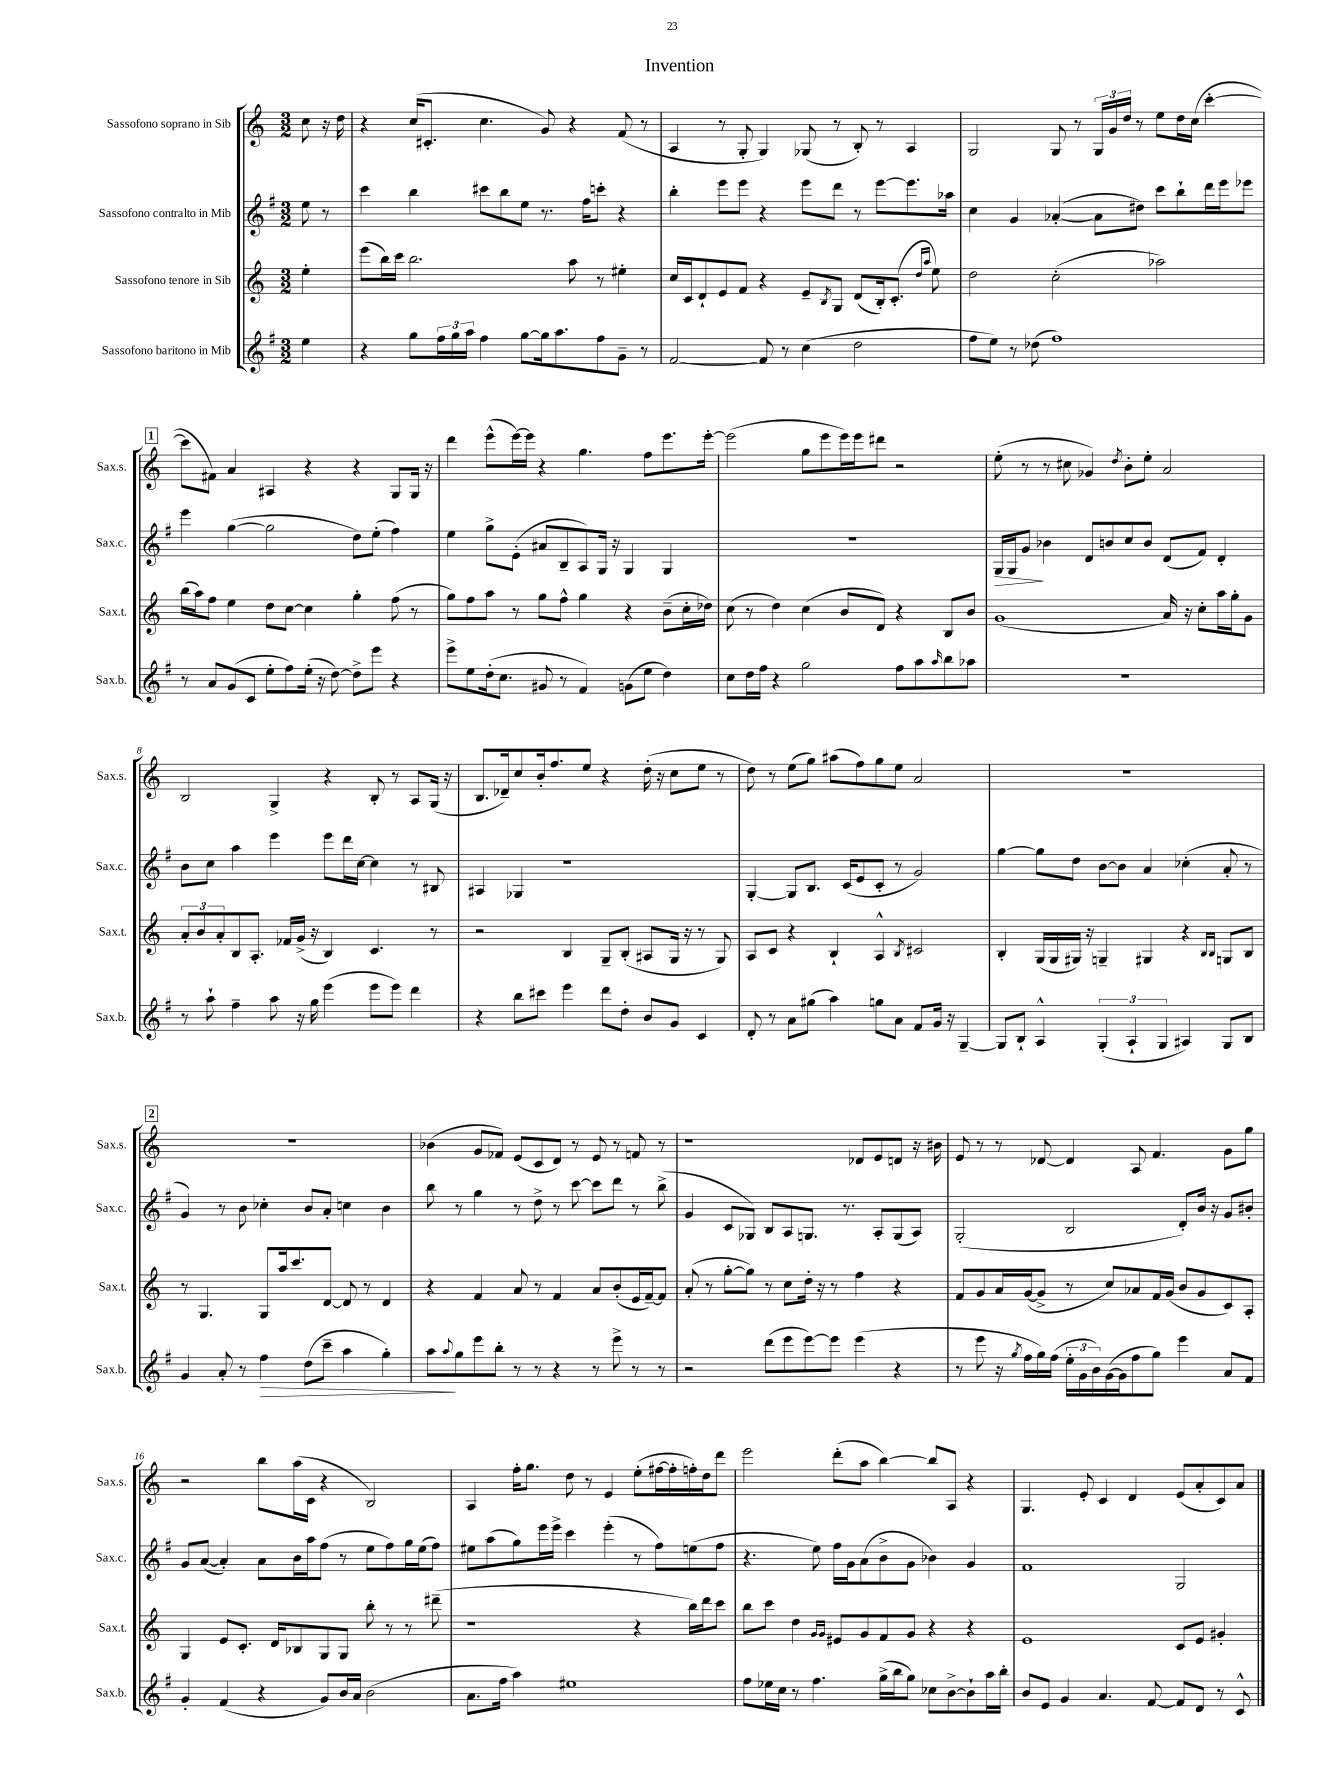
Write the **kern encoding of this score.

**kern	**kern	**kern	**kern
*staff4	*staff3	*staff2	*staff1
*clefG2	*clefG2	*clefG2	*clefG2
*k[f#]	*k[]	*k[f#]	*k[]
*M3/2	*M3/2	*M3/2	*M3/2
4ee\	4ee'\	8ee\	8cc\
.	.	8r	16r
.	.	.	16dd\
=	=	=	=
4r	(8eee\L	4ccc\	4r
.	16bb\L)	.	.
.	16ccc\JJ	.	.
8gg\L	2.bb\	4bb\	(16cc/LK
.	.	.	8.c#'/J
24ff#\L	.	.	.
24gg\	.	.	.
24aa\JJ	.	.	.
4ff#\	.	8ccc#\L	4.cc\
.	.	8bb\	.
[8gg\L	.	8ee\J	.
16gg\]k	.	8.r	8g/)
8.aa\	.	.	.
.	8aa\	.	4r
.	.	16ff#\LK	.
8ff#\	8r	8ccc'\J	.
8g~\J	4ee#'\	4r	(8f/
8r	.	.	8r
=	=	=	=
[2f#/	16cc/LL	4bb'\	4A/
.	16c/J	.	.
.	8d`/	.	.
.	8e/	8eee\L	8r
.	8f/J	8eee\J	8G'/
8f#/]	4r	4r	4G/)
8r	.	.	.
(4cc\	8e~/L	8eee\L	(8G-/
.	8qB/	.	.
.	8G/J	8ddd\J	8r
2dd\	(8d/L	8r	8B'/)
.	16B'/k)	[8eee\L	8r
.	(8.c'/J	.	.
.	.	8.eee\]	4A/
.	16qqdd/LL	.	.
.	16qqaa/JJ	.	.
.	8ee\)	.	.
.	.	16aa-\Jk	.
=	=	=	=
8ff#\L	2dd\	4cc\	2G/
8ee\J)	.	.	.
8r	.	4g/	.
(8dd-\	.	.	.
1ff#)	(2cc'\	([4a-'/	8G/
.	.	.	8r
.	.	8a-\]L	24G/LL
.	.	.	24g/
.	.	.	24dd/JJ
.	.	8dd#\J)	8r
.	2aa-\)	8ccc\L	8ee\L
.	.	8bb`\	16dd\L
.	.	.	(16cc\JJ
.	.	16ddd\L	[4ccc'\
.	.	16eee\J	.
.	.	8eee-\J	.
=	=	=	=
8r	(16bb\LL	4eee\	8ccc\]L
.	16aa\J)	.	.
8a/L	8ff\J	.	8f#\J)
(8g/	4ee\	([4gg\	4a/
8c/J	.	.	.
8ee'\L	8dd\L	2gg\]	4A#/
8ff#\)	[8cc\J	.	.
(16ee'\Jk	4cc\]	.	4r
16r	.	.	.
[8dd\)	.	.	.
8dd^\]L	4gg'\	8dd\L)	4r
8eee\J	.	(8ee'\J	.
4r	(8ff\	4ff#\)	8G/L
.	8r	.	16G/Jk
.	.	.	16r
=	=	=	=
8eee^\L	8gg\L)	4ee\	4ddd\
8ee\	8ff\	.	.
(16dd'\k	8aa\J	8gg^\L	(8eee^^\L
8.cc\J	.	.	.
.	8r	(8e'\J	[16eee\L)
.	.	.	16eee\]JJ
8g#/	8gg\L	8a#/L	4r
8r	8ff^^\J	8B~/	.
4f#/)	4gg\	8A/)	4.gg\
.	.	16G/Jk	.
.	.	16r	.
(8g\L	4r	4G/	.
8ee\J	.	.	8ff\L
4dd\)	(8b~\L	4G/	8.eee\
.	16cc'\L	.	.
.	16dd-\JJ)	.	[16eee'\Jk
=	=	=	=
8cc\L	(8cc\	1.r	(2eee\]
16dd\L	8r	.	.
16ff#\JJ	.	.	.
4r	4dd\)	.	.
2gg\	(4cc\	.	8gg\L
.	.	.	8eee\
.	8b/L	.	16eee\L)
.	.	.	16eee\J
.	8d/J)	.	8ddd#\J
8ff#\L	4r	.	2r
8aa\	.	.	.
16qqaa/	.	.	.
8bb\	8B/L	.	.
8aa-\J	8b/J	.	.
=	=	=	=
1.r	(1g	16G/LL	(8ee'\
.	.	16G/J	.
.	.	8g/J	8r
.	.	4b-\	8r
.	.	.	8cc#\
.	.	8d/L	4g-/)
.	.	8b/	.
.	.	.	8qdd/
.	.	8cc/	8b'\L
.	.	8b/J	8ee'\J
.	16a/)	(8d/L	2a/
.	16r	.	.
.	8cc'\L	8f#/J)	.
.	16aa\L	4d'/	.
.	16gg'\J	.	.
.	8g\J	.	.
=	=	=	=
8r	12a'/L	8b\L	2B/
.	12b/	.	.
8aa`\	.	8cc\J	.
.	12a'/	.	.
4ff#~\	8B/	4aa\	.
.	8.A'/J	.	.
8aa\	.	4eee\	4G^/
.	16f-/LL	.	.
16r	(16g^/JJ	.	.
16gg\	16r	.	.
(4eee\	4B/)	8eee\L	4r
.	.	16ddd\L	.
.	.	[16cc\JJ	.
8eee\L	4.c/	4cc\]	8B'/
8eee\J)	.	.	8r
4ddd\	.	8r	8A/L
.	8r	8B#/	(16G/Jk
.	.	.	16r
=	=	=	=
4r	2r	4A#/	8.B/L
.	.	.	16d-~/k)
8bb\L	.	4G-/	8cc/
8ccc#\J	.	.	16b'/k
.	.	.	8.ff/
4eee\	4B/	1r	.
.	.	.	8ee/J
8ddd\L	8G~/L	.	4r
8dd'\J	(8B'/J	.	.
8b/L	8A#/L	.	(16dd'\
.	.	.	16r
8g/J	16G/Jk	.	8cc\L
.	16r	.	.
4c/	8r	.	8ee\J
.	8G/)	.	8r
=	=	=	=
8d'/	8A/L	[4G'/	8dd\)
8r	8c/J	.	8r
8a\L	4r	8G/]L	(8ee\L
(8gg#\J	.	8.B/J	8gg\J)
4aa\)	4B`/	.	(8aa#\L
.	.	(16c/LK	.
.	.	8e/	8ff\)
8gg\L	4A^^/	8c'/J	8gg\
8a\J	.	8r	8ee\J
.	8qB/	.	.
8f#/L	2c#/	2g/)	2a/
16g/Jk	.	.	.
16r	.	.	.
[4G~/	.	.	.
=	=	=	=
8G/]L	4B'/	[4gg\	1.r
8B`/J	.	.	.
4A^^/	(16G/LL	8gg\]L	.
.	16G/	.	.
.	16G#/JJ)	8dd\J	.
.	16r	.	.
(6G'/	4G~/	[8b\L	.
.	.	8b\]J	.
6A`/	.	.	.
.	4G#/	4a/	.
6G/	.	.	.
4A#/)	4r	(4cc-'\	.
.	16qqB/LL	.	.
.	16qqB/JJ	.	.
8G/L	8G/L	8a'/	.
8B/J	8B/J	8r	.
=	=	=	=
4g/	8r	4g/)	1.r
.	4.G/	.	.
8a'/	.	8r	.
8r	.	8b\	.
4ff#\	8G/L	4cc-'\	.
.	16aa/k	.	.
.	8.ccc/	.	.
(8dd\L	.	8b/L	.
8ccc~\J	[8d/J	8a'/J	.
4aa\	8d/]	4cc\	.
.	8r	.	.
4gg'\)	4d/	4b\	.
=	=	=	=
8aa\L	4r	8bb\	(4b-\
8qqaa/	.	.	.
8gg\	.	8r	.
8eee\	4f/	4gg\	8g/L
8bb'\J	.	.	8f-/J)
8r	8a/	8r	(8e/L
8r	8r	8dd^\	8c/
4r	4f/	8r	8d/J)
.	.	[8ccc\	8r
8r	8a/L	8ccc\]L	8e/
8eee^\	(8b'/	8ddd\J	8r
8r	16e/L	8r	8f/
.	[16f~/J)	.	.
8r	8f/]J	(8bb^\	8r
=	=	=	=
2r	(8a'/	4g/	1r
.	8r	.	.
.	[8gg'\L	8c/L	.
.	8gg\]J)	8G-/J)	.
(8ddd\L	8r	8B/L	.
8eee\	8cc\L	8A/	.
[8eee\)	16dd'\Jk	8.G/J	.
.	16r	.	.
8eee\]J	8r	.	.
.	.	8.r	.
(4eee\	4ff\	.	8d-/L
.	.	8A'/L	8e/
4r	4r	(8G/	8d/J
.	.	8A/J)	16r
.	.	.	16b#\
=	=	=	=
8r	8f/L	(2G'/	8e/
8eee\	8g/	.	8r
16r	16a/L	.	8r
8qgg/	.	.	.
16ff#\LL	([16g/J	.	.
16gg\)	8g^/]J	.	[8d-/
(16ff#\JJ	.	.	.
24ee'\LL	8r	2B/	4d-/]
24g\	.	.	.
24b\)	.	.	.
([16g\	8cc/L)	.	.
16g\]J	.	.	.
8ff#\	8a-/	.	8A/
8gg\J)	16f/L	.	4.f/
.	(16g/JJ	.	.
4eee\	8b/L	8d'/L)	.
.	8g/	16b/Jk	.
.	.	16r	.
8a/L	8c/)	8g/L	8g\L
8f#/J	8A'/J	8b#'/J	8gg\J
=	=	=	=
4g'/	4G/	8g/L	2r
.	.	([8a/J	.
(4f#/	8e/L	4a'/])	.
.	8.c'/J	.	.
4r	.	8a\L	8bb\L
.	16d/LK	.	.
.	8B-/	16b\L	(16aa\L
.	.	16aa\J	16c\JJ
8g/L)	8G/	(8ff#\J	4r
16b/L	8G/J	8r	.
16a/JJ	.	.	.
(2b\	8bb'\	8ee\L	2B/)
.	8r	8ff#\)	.
.	8r	16gg\L	.
.	.	(16ee\J	.
.	(8ddd#~\	8ff#\J)	.
=	=	=	=
8.a\L	1r	8ee#\L	4A/
.	.	(8aa\	.
16ff#\Jk	.	.	.
4aa\)	.	8gg\)	16ff'\LK
.	.	.	8.gg\J
.	.	16eee\L	.
.	.	16eee^\JJ	.
1ee#	.	4ccc\	8dd\
.	.	.	8r
.	.	(4eee'\	4e/
.	4r	8r	(8ee'\L
.	.	8ff#\L)	[16ff#\L
.	.	.	16ff#'\]
.	16bb\LL)	(8ee\	16ff'\)
.	16ddd\J	.	16dd\J
.	8ccc\J	8ff#\J	8ddd\J
=	=	=	=
8ff#\L	8bb\L	4.r	2eee\
16ee-\L	8ccc\J	.	.
16cc\JJ	.	.	.
8r	4dd\	.	.
4.ff#\	.	8ee\)	.
.	16qqg/LL	.	.
.	16qqg/JJ	.	.
.	8e#/L	16ff#\LL	(8ddd'\L
.	.	16g\J	.
.	8g/	(8a\	8aa\J
(16gg^\LL	8f/	8b^\	[4bb\)
16bb\J	.	.	.
8gg\J)	8g/J	8g\J	.
8cc-\L	4r	4b-\)	8bb/]L
[8b^\	.	.	8A/J
8b`\]	4r	4g/	4r
16aa\L	.	.	.
16bb'\JJ	.	.	.
=	=	=	=
8b/L	1e	1f#	4.G/
8e/J	.	.	.
4g/	.	.	.
.	.	.	8e'/
4.a/	.	.	4c/
.	.	.	4d/
[8f#/	.	.	.
8f#/]L	8c/L	2G/	(8e/L
8d/J	8e/J	.	8a'/
8r	4g#'/	.	8c/)
8c^^/	.	.	8a/J
==	==	==	==
*-	*-	*-	*-
